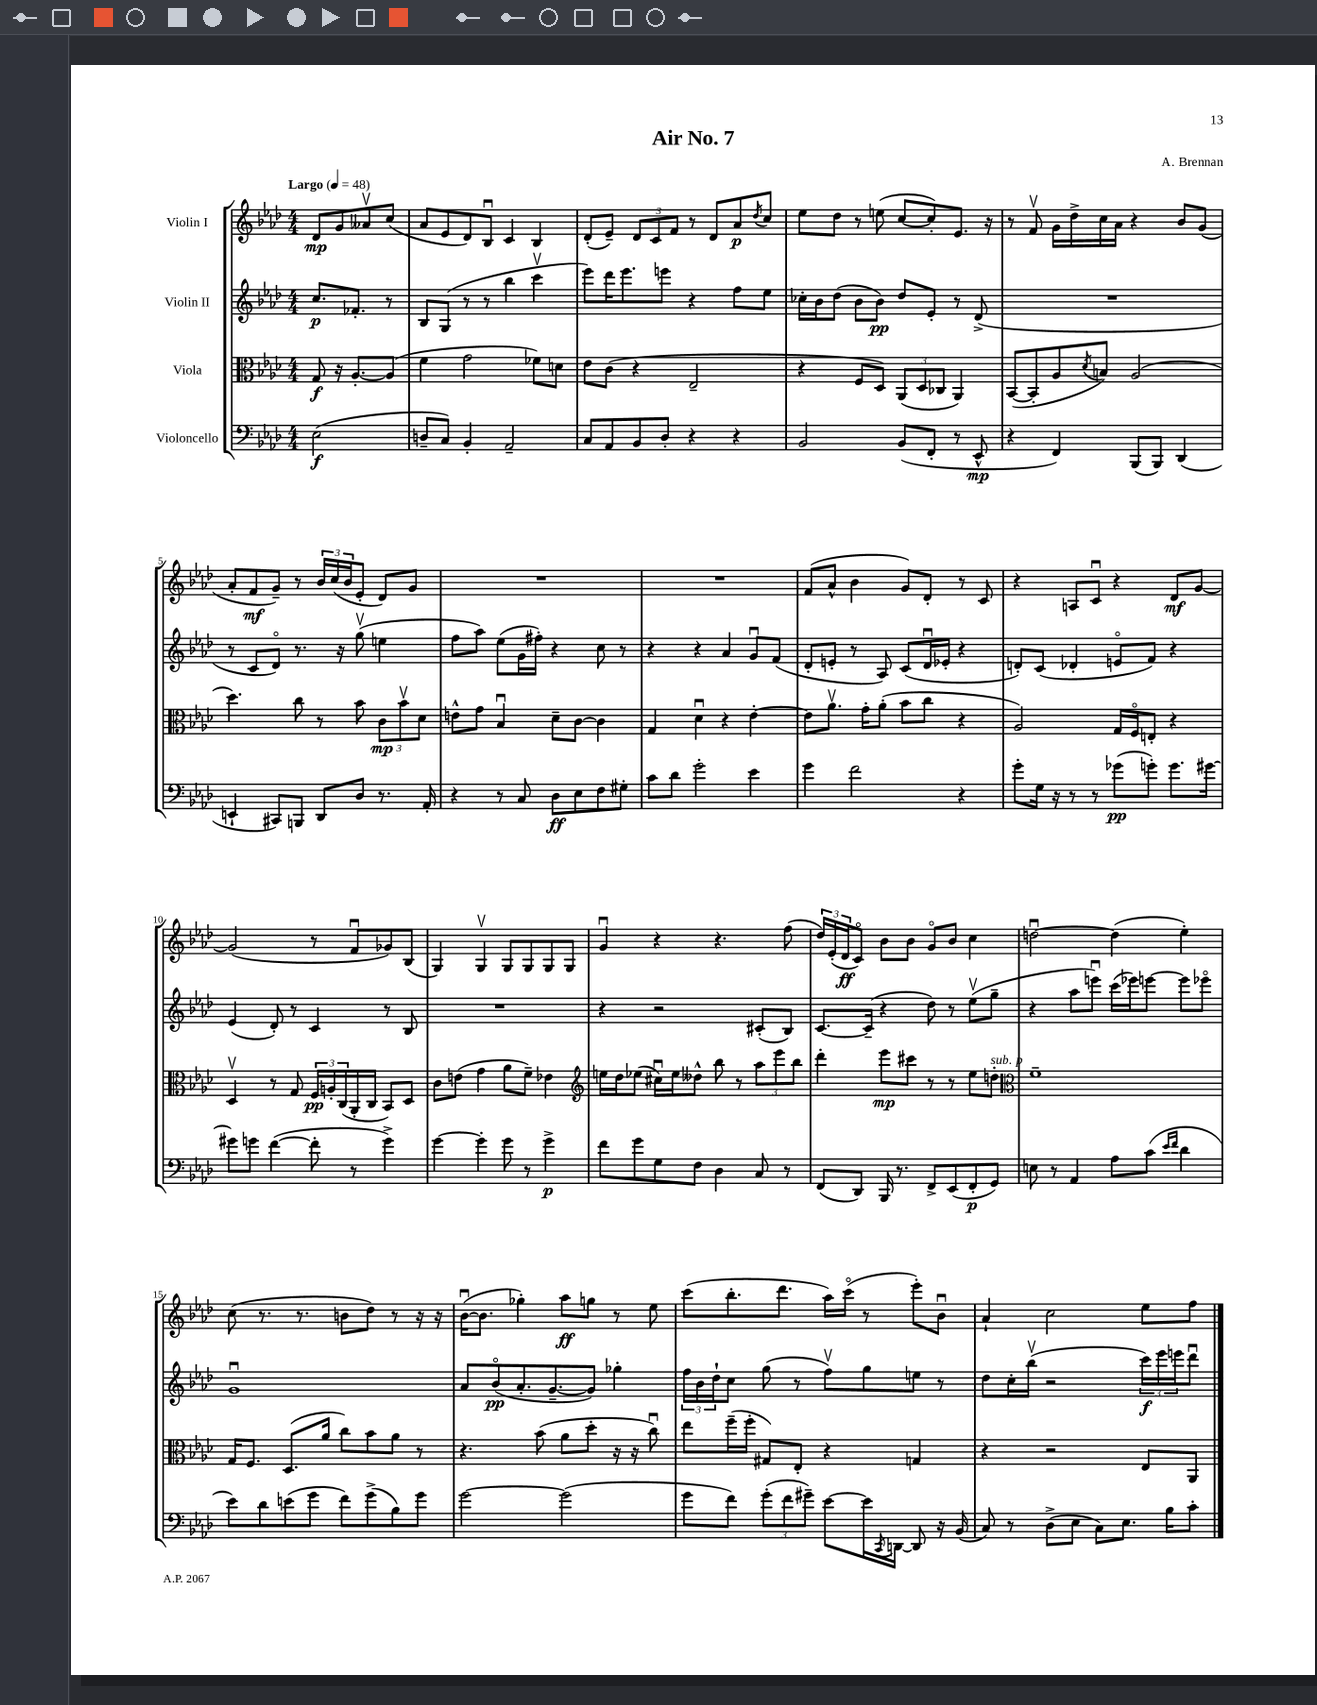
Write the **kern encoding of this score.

**kern	**dynam	**kern	**dynam	**kern	**dynam	**kern	**dynam
*part4	*part4	*part3	*part3	*part2	*part2	*part1	*part1
*staff4	*staff4	*staff3	*staff3	*staff2	*staff2	*staff1	*staff1
*I"Violoncello	*	*I"Viola	*	*I"Violin II	*	*I"Violin I	*
*clefF4	*	*clefC3	*	*clefG2	*	*clefG2	*
*k[b-e-a-d-]	*	*k[b-e-a-d-]	*	*k[b-e-a-d-]	*	*k[b-e-a-d-]	*
*M4/4	*	*M4/4	*	*M4/4	*	*M4/4	*
*MM48	*	*MM48	*	*MM48	*	*MM48	*
=	=	=	=	=	=	=	=
!	!	!	!	!	!	!LO:TX:a:B:t=Largo	!
(2E-\	f	8G/	f	8.cc/L	p	8d-/L	mp
.	.	16r	.	.	.	8g/	.
.	.	[8.A-'/L	.	8.f-X'/J	.	.	.
.	.	.	.	.	.	8a--Xv/	.
.	.	(8A-/J]	.	8r	.	(8cc/J	.
=1	=1	=1	=1	=1	=1	=1	=1
8Dn~/L	.	4f\	.	8B-/L	.	8a-/L	.
8C/J)	.	.	.	(8G/J	.	8e-/	.
4BB-'/	.	2g\	.	8r	.	8d-/)	.
.	.	.	.	8r	.	8B-u/J	.
2AA-~/	.	.	.	4bb-\	.	4c/	.
.	.	8f-X\L)	.	4cccv\	.	4B-/	.
.	.	8dn\J	.	.	.	.	.
=2	=2	=2	=2	=2	=2	=2	=2
8C/L	.	8e-\L	.	8eee-\L)	.	(8d-'/L	.
8AA-/	.	(8c\J	.	16ddd-\K	.	8e-~/J)	.
.	.	.	.	8.eee-\	.	.	.
8BB-/	.	4r	.	.	.	12d-/L	.
.	.	.	.	.	.	12c/	.
8D-'/J	.	.	.	8eeen\J	.	.	.
.	.	.	.	.	.	12f/J	.
4r	.	2E-~/	.	4r	.	8r	.
.	.	.	.	.	.	8d-/L	.
4r	.	.	.	8ff\L	.	8a-/	p
.	.	.	.	.	.	8qdd-/	.
.	.	.	.	8ee-\J	.	8cc/J	.
=3	=3	=3	=3	=3	=3	=3	=3
2BB-/	.	4r	.	16cc-X'\LL	.	8ee-\L	.
.	.	.	.	16b-\J	.	.	.
.	.	.	.	(8dd-\J	.	8dd-\J	.
.	.	8F/L	.	8b-\L	.	8r	.
.	.	8D-/J)	.	8b-\J)	pp	(8een\	.
(8BB-/L	.	(12AA-/L	.	8dd-/L	.	[8cc/L	.
.	.	12D-/	.	.	.	.	.
8FF'/J	.	.	.	8e-'/J	.	8cc'/])	.
.	.	12C-X/J	.	.	.	.	.
8r	.	4AA-/)	.	8r	.	8.e-/J	.
8EE-^^/	mp	.	.	(8d-^/	.	.	.
.	.	.	.	.	.	16r	.
=4	=4	=4	=4	=4	=4	=4	=4
4r	.	([8BB-/L	.	1r	.	8r	.
.	.	8BB-'/]	.	.	.	8fv/	.
4FF/)	.	8A-/	.	.	.	16g\LL	.
.	.	.	.	.	.	16dd-^\	.
.	.	8qd-/	.	.	.	.	.
.	.	8Bn/J)	.	.	.	16cc\	.
.	.	.	.	.	.	16a-\JJ	.
(8BBB-/L	.	(2A-/	.	.	.	4r	.
8BBB-/J)	.	.	.	.	.	.	.
(4DD-/	.	.	.	.	.	8b-/L	.
.	.	.	.	.	.	(8g/J	.
!!LO:LB:g=z
=5	=5	=5	=5	=5	=5	=5	=5
4EEn`/	.	4.dd-\)	.	8r	.	8a-'/L	.
.	.	.	.	8c/L	.	8f/	mf
8CC#X/L)	.	.	.	8d-/J)	.	8g~/J)	.
8BBBn/J	.	8cc\	.	8.r	.	8r	.
8DD-/L	.	8r	.	.	.	24b-/LL	.
.	.	.	.	.	.	(24cc/	.
.	.	.	.	16r	.	.	.
.	.	.	.	.	.	24b-/J	.
8D-/J	.	8b-\	.	(8ggv\	.	8e-'/J	.
8.r	.	12c\L	mp	4een\	.	8d-/L)	.
.	.	12b-v\	.	.	.	.	.
.	.	.	.	.	.	8g/J	.
.	.	12d-\J	.	.	.	.	.
16AA-'/	.	.	.	.	.	.	.
=6	=6	=6	=6	=6	=6	=6	=6
4r	.	8en^^\L	.	8ff\L	.	1r	.
.	.	8g\J	.	8aa-\J)	.	.	.
8r	.	4B-u/	.	(8ee-\L	.	.	.
8C/	.	.	.	16g\L	.	.	.
.	.	.	.	16ff#X'\JJ)	.	.	.
8D-\L	ff	8d-~\L	.	4r	.	.	.
8E-\	.	[8c\J	.	.	.	.	.
8F\	.	4c\]	.	8cc\	.	.	.
8G#X'\J	.	.	.	8r	.	.	.
=7	=7	=7	=7	=7	=7	=7	=7
8c\L	.	4G/	.	4r	.	1r	.
8d-\J	.	.	.	.	.	.	.
2g'\	.	4d-u\	.	4r	.	.	.
.	.	4r	.	4a-/	.	.	.
4e-\	.	[4e-'\	.	8gu/L	.	.	.
.	.	.	.	(8f/J	.	.	.
=8	=8	=8	=8	=8	=8	=8	=8
4g\	.	8e-\L]	.	8d-'/L	.	(8f/L	.
.	.	8.a-v\J	.	8en'/J	.	8a-^^/J	.
2f\	.	.	.	8r	.	4b-\	.
.	.	16g'\KL	.	.	.	.	.
.	.	(8a-'\J	.	8A-/)	.	.	.
.	.	8b-\L	.	(8c/L	.	8g/L)	.
.	.	8cc\J	.	16d-u/L	.	8d-'/J	.
.	.	.	.	16e-X'/JJ	.	.	.
4r	.	4r	.	4r	.	8r	.
.	.	.	.	.	.	8c/	.
=9	=9	=9	=9	=9	=9	=9	=9
8g'\L	.	2A-/)	.	8dn'/L)	.	4r	.
16G\Jk	.	.	.	(8c/J	.	.	.
16r	.	.	.	.	.	.	.
8r	.	.	.	4d-X'/	.	8An/L	.
8r	.	.	.	.	.	8cu/J	.
(8g-X\L	pp	16G/LL	.	8en/L	.	4r	.
.	.	16F/J	.	.	.	.	.
8gn'\J)	.	8En'/J	.	8f/J)	.	.	.
8.g\L	.	4r	.	4r	.	8d-/L	mf
.	.	.	.	.	.	[8g/J	.
[16g#X\Jk	.	.	.	.	.	.	.
!!LO:LB:g=z
=10	=10	=10	=10	=10	=10	=10	=10
8g#X\L]	.	4D-v/	.	(4e-/	.	(2g/]	.
8gn\J	.	.	.	.	.	.	.
([4f\	.	8r	.	8d-'/)	.	.	.
.	.	8G/	.	8r	.	.	.
8f'\]	.	24F/LL	pp	4c/	.	8r	.
.	.	24An'/	.	.	.	.	.
.	.	(24C/	.	.	.	.	.
8r	.	16AA-'/	.	.	.	8fu/L	.
.	.	16C/JJ	.	.	.	.	.
4g^\)	.	8BB-/L)	.	8r	.	8g-X/)	.
.	.	8D-/J	.	8B-/	.	(8B-/J	.
=11	=11	=11	=11	=11	=11	=11	=11
[4g\	.	8c\L	.	1r	.	4G/)	.
.	.	(8en\J	.	.	.	.	.
4g'\]	.	4g\	.	.	.	4Gv/	.
8g\	.	8a-\L	.	.	.	8G/L	.
8r	.	8f~\J)	.	.	.	8G/	.
4g^\	p	4e-X\	.	.	.	8G/	.
.	.	.	.	.	.	8G/J	.
=12	=12	=12	=12	=12	=12	=12	=12
*	*	*clefG2	*	*	*	*	*
8f\L	.	16een\LL	.	4r	.	4gu/	.
.	.	16dd-\J	.	.	.	.	.
8g\	.	(8ee-X\J	.	.	.	.	.
8G\	.	16cc#Xu\LL)	.	2r	.	4r	.
.	.	16ee-\J	.	.	.	.	.
8F\J	.	8dd--X^^\J	.	.	.	.	.
4D-\	.	8bb-\	.	.	.	4.r	.
.	.	8r	.	.	.	.	.
8C/	.	12aa-\L	.	(8c#X'/L	.	.	.
.	.	12eee-\	.	.	.	.	.
8r	.	.	.	8B-/J)	.	(8ff\	.
.	.	12bb-\J	.	.	.	.	.
=13	=13	=13	=13	=13	=13	=13	=13
(8FF/L	.	4ddd-'\	.	[8.c/L	.	24dd-/LL)	.
.	.	.	.	.	.	(24e-'/	.
.	.	.	.	.	.	24d-/J	ff
8DD-/J)	.	.	.	.	.	8c/J)	.
.	.	.	.	(16c~/Jk]	.	.	.
16BBB-/	.	8eee-\L	mp	4r	.	8b-\L	.
8.r	.	.	.	.	.	.	.
.	.	8ccc#X\J	.	.	.	8b-\J	.
8FF^/L	.	8r	.	8dd-\)	.	8g/L	.
(8EE-/	.	8r	.	8r	.	8b-/J	.
8FF'/	p	8ee-\L	.	(8ee-v\L	.	4cc\	.
!	!	!LO:TX:a:i:t=sub. p	!	!	!	!	!
8GG/J)	.	8ddn'\J	.	8gg~\J	.	.	.
=14	=14	=14	=14	=14	=14	=14	=14
*	*	*clefC3	*	*	*	*	*
8En\	.	1f~	.	4r	.	[2ddnu\	.
8r	.	.	.	.	.	.	.
4AA-/	.	.	.	8aa-\L	.	.	.
.	.	.	.	8eeenu\J)	.	.	.
8A-\L	.	.	.	(16ccc\LL	.	(4dd\]	.
.	.	.	.	16eee-X\J)	.	.	.
(8c\J	.	.	.	[8eeen\J	.	.	.
16qqe-/LL	.	.	.	.	.	.	.
16qqf/JJ	.	.	.	.	.	.	.
4d-\	.	.	.	8eee\L]	.	4ee-'\)	.
.	.	.	.	8eee-X\J	.	.	.
!!LO:LB:g=z
=15	=15	=15	=15	=15	=15	=15	=15
8e-\L)	.	16G/KL	.	1gu	.	(8cc\	.
.	.	8.F/J	.	.	.	.	.
8d-\	.	.	.	.	.	8.r	.
(8en\	.	(8.D-/L	.	.	.	.	.
.	.	.	.	.	.	8.r	.
8g\J	.	.	.	.	.	.	.
.	.	16a-/Jk	.	.	.	.	.
8f\L)	.	8cc\L)	.	.	.	8bn\L	.
(8g^\	.	8b-\	.	.	.	8dd-\J)	.
8B-\)	.	8a-\J	.	.	.	8r	.
8g\J	.	8r	.	.	.	16r	.
.	.	.	.	.	.	16r	.
=16	=16	=16	=16	=16	=16	=16	=16
[2g\	.	4.r	.	8a-/L	.	([16b-u\KL	.
.	.	.	.	.	.	8.b-\J]	.
.	.	.	.	(8b-/	pp	.	.
.	.	.	.	8.a-'/	.	4gg-X'\)	.
.	.	(8b-\	.	.	.	.	.
.	.	.	.	[8.g~/	.	.	.
(2g\]	.	8a-\L	.	.	.	8aa-\L	ff
.	.	8dd-'\J	.	8g/J])	.	8ggn\J	.
.	.	16r	.	4gg-X'\	.	8r	.
.	.	16r	.	.	.	.	.
.	.	8ccu\)	.	.	.	8ee-\	.
=17	=17	=17	=17	=17	=17	=17	=17
8g\L	.	8ee-\L	.	24ff\LL	.	(8ccc\L	.
.	.	.	.	24b-\	.	.	.
.	.	.	.	24dd-`\J	.	.	.
8f\J)	.	(16ff~\L	.	8cc\J	.	8.bb-'\	.
.	.	16ff'\JJ	.	.	.	.	.
(12g'\L	.	8G#X/L)	.	(8gg\	.	.	.
.	.	.	.	.	.	8.ddd-\J	.
12f\	.	.	.	.	.	.	.
.	.	8E-'/J	.	8r	.	.	.
12g#X~\J)	.	.	.	.	.	.	.
[8e-\L	.	4r	.	8ffv\L)	.	16aa-\LL)	.
.	.	.	.	.	.	(16ccc\JJ	.
16e-\L]	.	.	.	8gg\	.	8r	.
8qCC/	.	.	.	.	.	.	.
[16DDn\JJ	.	.	.	.	.	.	.
8DD/]	.	4Gn/	.	8een\J	.	8eee-'\L)	.
16r	.	.	.	8r	.	8b-u\J	.
(16BB-/	.	.	.	.	.	.	.
=18	=18	=18	=18	=18	=18	=18	=18
8C/)	.	4r	.	8dd-\L	.	4a-`/	.
8r	.	.	.	16cc'\L	.	.	.
.	.	.	.	(16bb-v\JJ	.	.	.
(8D-^\L	.	2r	.	2r	.	2cc\	.
8E-\J	.	.	.	.	.	.	.
8C\L)	.	.	.	.	.	.	.
8.E-\J	.	.	.	.	.	.	.
.	.	8E-/L	.	24ccc\LL)	f	8ee-\L	.
.	.	.	.	24eee-\	.	.	.
16B-\KL	.	.	.	.	.	.	.
.	.	.	.	24eeen\J	.	.	.
8c'\J	.	8AA-/J	.	8ddd-u\J	.	8ff\J	.
==	==	==	==	==	==	==	==
*-	*-	*-	*-	*-	*-	*-	*-
